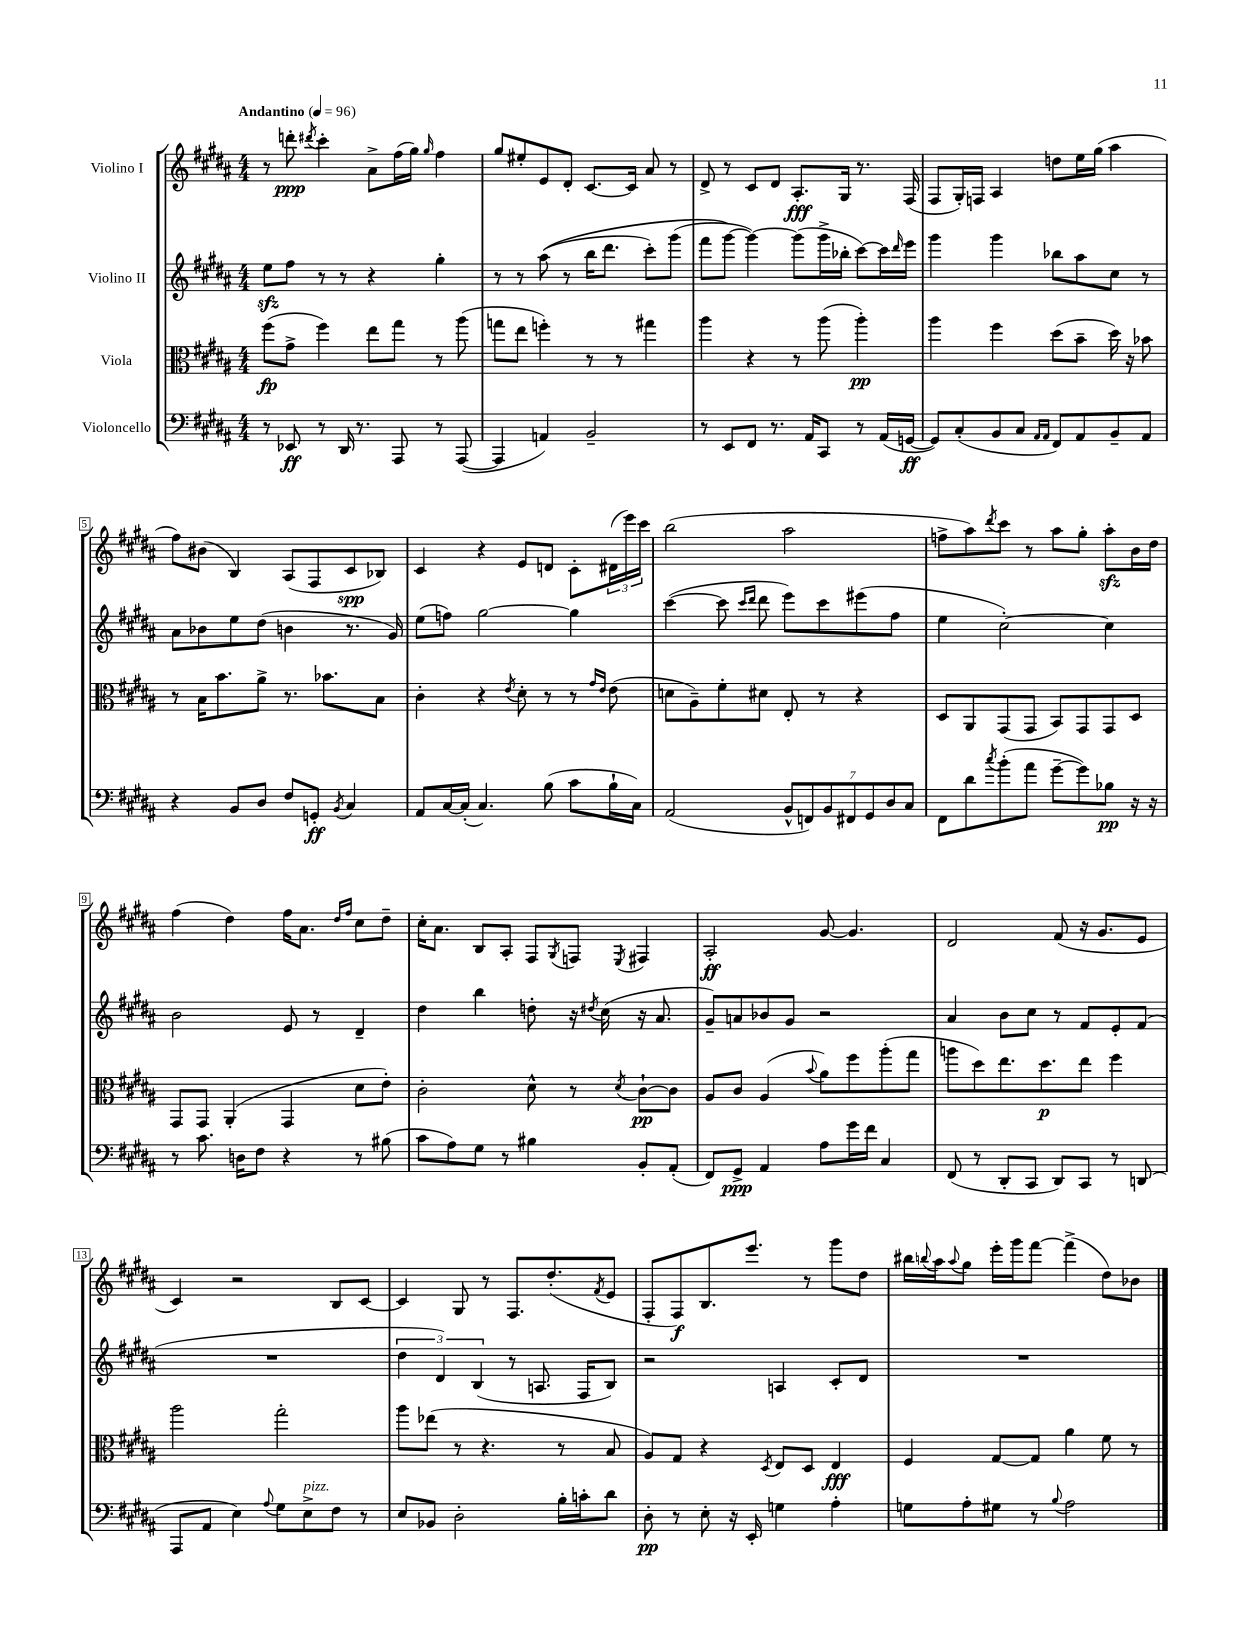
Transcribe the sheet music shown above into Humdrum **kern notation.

**kern	**dynam	**kern	**dynam	**kern	**kern	**dynam
*part4	*part4	*part3	*part3	*part2	*part1	*part1
*staff4	*staff4	*staff3	*staff3	*staff2	*staff1	*staff1
*I"Violoncello	*	*I"Viola	*	*I"Violino II	*I"Violino I	*
*clefF4	*	*clefC3	*	*clefG2	*clefG2	*
*k[f#c#g#d#a#]	*	*k[f#c#g#d#a#]	*	*k[f#c#g#d#a#]	*k[f#c#g#d#a#]	*
*M4/4	*	*M4/4	*	*M4/4	*M4/4	*
*MM96	*	*MM96	*	*MM96	*MM96	*
=1	=1	=1	=1	=1	=1	=1
!	!	!	!	!	!LO:TX:a:B:t=Andantino	!
8r	.	(8ff#\L	fp	8eezz\L	8r	.
8EE-X/	ff	8g#^\J	.	8ff#\J	8dddn'\	ppp
.	.	.	.	.	8qddd#X/	.
8r	.	4ff#\)	.	8r	4ccc#'\	.
16DD#/	.	.	.	8r	.	.
8.r	.	.	.	.	.	.
.	.	8ee\L	.	4r	8a#^\L	.
8AAA#/	.	8gg#\J	.	.	(16ff#\L	.
.	.	.	.	.	16gg#\JJ)	.
.	.	.	.	.	16qqgg#/	.
8r	.	8r	.	4gg#'\	4ff#\	.
([8AAA#/	.	(8aa#\	.	.	.	.
=2	=2	=2	=2	=2	=2	=2
4AAA#/]	.	8ggn\L	.	8r	8gg#/L	.
.	.	8ee\J	.	8r	8ee#X'/	.
4AAn/)	.	4ffn'\)	.	((8aa#\	8e/	.
.	.	.	.	8r	8d#'/J	.
2BB~/	.	8r	.	16bb\KL	[8.c#/L	.
.	.	.	.	8.ddd#\J	.	.
.	.	8r	.	.	.	.
.	.	.	.	.	16c#/Jk]	.
.	.	4gg#X\	.	8ccc#'\L)	8a#/	.
.	.	.	.	(8ggg#\J	8r	.
=3	=3	=3	=3	=3	=3	=3
8r	.	4aa#\	.	8fff#\L	8d#^/	.
8EE/L	.	.	.	[8ggg#\J)	8r	.
8FF#/J	.	4r	.	4ggg#\_)	8c#/L	.
8.r	.	.	.	.	8d#/J	.
.	.	8r	.	(8ggg#\L]	8.A#'/L	fff
16AA#/KL	.	.	.	.	.	.
8CC#/J	.	(8aa#\	.	16ggg#^\L	.	.
.	.	.	.	16bb-X'\JJ	16G#/Jk	.
8r	.	4aa#'\)	pp	[8ccc#\L)	8.r	.
(16AA#/LL	.	.	.	16ccc#\L]	.	.
.	.	.	.	16qqddd#/	.	.
[16GGn/JJ	ff	.	.	16eee\JJ	(16F#/	.
=4	=4	=4	=4	=4	=4	=4
8GG/L])	.	4aa#\	.	4ggg#\	8F#/L	.
(8C#'/	.	.	.	.	16G#'/L)	.
.	.	.	.	.	16Fn/JJ	.
8BB/	.	4ff#\	.	4ggg#\	4A#/	.
8C#/J	.	.	.	.	.	.
16qqAA#/LL	.	.	.	.	.	.
16qqAA#/JJ	.	.	.	.	.	.
8FF#/L)	.	(8dd#\L	.	8bb-X\L	8ddn\L	.
8AA#/	.	8b~\J	.	8aa#\	16ee\L	.
.	.	.	.	.	(16gg#\JJ	.
8BB~/	.	16dd#\)	.	8cc#\J	4aa#\	.
.	.	16r	.	.	.	.
8AA#/J	.	8b-X\	.	8r	.	.
!!LO:LB:g=z
=5	=5	=5	=5	=5	=5	=5
4r	.	8r	.	8a#\L	8ff#\L)	.
.	.	16B\KL	.	8b-X\	(8b#X\J	.
.	.	8.b\	.	.	.	.
8BB/L	.	.	.	8ee\	4B/)	.
8D#/J	.	8a#^\J	.	(8dd#\J	.	.
8F#/L	.	8.r	.	4bn\	(8A#/L	.
8GGn'/J	ff	.	.	.	8F#/	.
.	.	8.b-X\L	.	.	.	.
8qBB/	.	.	.	.	.	.
4C#/	.	.	.	8.r	8c#/	spp
.	.	8B\J	.	.	8B-X/J)	.
.	.	.	.	16g#/)	.	.
=6	=6	=6	=6	=6	=6	=6
8AA#/L	.	4c#'\	.	(8ee\L	4c#/	.
[16C#/L	.	.	.	8ffn\J)	.	.
(16C#'/JJ]	.	.	.	.	.	.
4.C#/)	.	4r	.	[2gg#\	4r	.
.	.	8qe/	.	.	.	.
.	.	8d#'\	.	.	8e/L	.
(8B\	.	8r	.	.	8dn/J	.
8c#\L	.	8r	.	4gg#\]	8c#'\L	.
.	.	16qqg#/LL	.	.	.	.
.	.	16qqe/JJ	.	.	.	.
16B`\L	.	(8e\	.	.	(24d#X\L	.
.	.	.	.	.	24eee\)	.
16C#\JJ)	.	.	.	.	.	.
.	.	.	.	.	24ccc#\JJ	.
=7	=7	=7	=7	=7	=7	=7
(2AA#/	.	8dn\L	.	([4ccc#\	(2bb\	.
.	.	8A#~\)	.	.	.	.
.	.	8f#'\	.	8ccc#\]	.	.
.	.	.	.	16qqccc#/LL	.	.
.	.	.	.	16qqddd#/JJ	.	.
.	.	8d#X\J	.	8ddd#\	.	.
14BB^^/L	.	8E'/	.	8eee\L)	2aa#\	.
14FFn/)	.	.	.	.	.	.
.	.	8r	.	8ccc#\	.	.
14BB/	.	.	.	.	.	.
14FF#X/	.	.	.	.	.	.
.	.	4r	.	(8eee#X\	.	.
14GG#/	.	.	.	.	.	.
14D#/	.	.	.	.	.	.
.	.	.	.	8ff#\J	.	.
14C#/J	.	.	.	.	.	.
=8	=8	=8	=8	=8	=8	=8
8FF#\L	.	8D#/L	.	4ee\	8ffn^\L	.
8d#\	.	8AA#/	.	.	8aa#\)	.
8qcc#/	.	.	.	.	8qddd#/	.
(8b'\	.	(8GG#/	.	[2cc#'\)	8ccc#\J	.
8a#\J	.	8GG#/J	.	.	8r	.
[8g#~\L	.	8BB/L)	.	.	8aa#\L	.
8g#\])	.	8GG#/	.	.	8gg#'\J	.
8B-X\J	pp	8GG#/	.	4cc#\]	8aa#zz'\L	.
16r	.	8D#/J	.	.	16b\L	.
16r	.	.	.	.	16dd#\JJ	.
!!LO:LB:g=z
=9	=9	=9	=9	=9	=9	=9
8r	.	8GG#/L	.	2b\	(4ff#\	.
8.c#\	.	8GG#/J	.	.	.	.
.	.	(4AA#'/	.	.	4dd#\)	.
16Dn\KL	.	.	.	.	.	.
8F#\J	.	.	.	.	.	.
4r	.	4GG#/	.	8e/	16ff#\KL	.
.	.	.	.	.	8.a#\J	.
.	.	.	.	8r	.	.
.	.	.	.	.	16qqdd#/LL	.
.	.	.	.	.	16qqff#/JJ	.
8r	.	8d#\L	.	4d#~/	8cc#\L	.
(8B#X\	.	8e'\J)	.	.	8dd#~\J	.
=10	=10	=10	=10	=10	=10	=10
8c#\L	.	2c#'\	.	4dd#\	16cc#'\KL	.
.	.	.	.	.	8.a#\J	.
8A#\)	.	.	.	.	.	.
8G#\J	.	.	.	4bb\	8B/L	.
8r	.	.	.	.	8A#'/J	.
4B#X\	.	8d#^^\	.	8ddn'\	8F#/L	.
.	.	.	.	.	8qG#/	.
.	.	8r	.	16r	8Fn/J	.
.	.	.	.	8qdd#X/	.	.
.	.	.	.	(16cc#\	.	.
.	.	8qd#/	.	.	8qE/	.
8BB'/L	.	[8c#`\L	pp	16r	4F#X/	.
.	.	.	.	8.a#/	.	.
(8AA#'/J	.	8c#\J]	.	.	.	.
=11	=11	=11	=11	=11	=11	=11
8FF#/L)	.	8A#/L	.	8g#~/L)	2A#'/	ff
8GG#^/J	ppp	8c#/J	.	8an/	.	.
4AA#/	.	(4A#/	.	8b-X/	.	.
.	.	.	.	8g#/J	.	.
.	.	8qqb/	.	.	.	.
8A#\L	.	8a#\L)	.	2r	[8g#/	.
16g#\L	.	8ff#\	.	.	4.g#/]	.
16f#\JJ	.	.	.	.	.	.
4C#/	.	(8aa#'\	.	.	.	.
.	.	8gg#\J	.	.	.	.
=12	=12	=12	=12	=12	=12	=12
(8FF#/	.	8aan\L	.	4a#/	2d#/	.
8r	.	8dd#\)	.	.	.	.
8DD#'/L	.	8.ee\	.	8b\L	.	.
8CC#/J	.	.	.	8cc#\J	.	.
.	.	8.dd#\	p	.	.	.
8DD#/L)	.	.	.	8r	(8f#/	.
8CC#/J	.	8ee\J	.	8f#/L	16r	.
.	.	.	.	.	8.g#/L	.
8r	.	4ff#\	.	8e'/	.	.
(8DDn/	.	.	.	(8f#/J	8e/J	.
!!LO:LB:g=z
=13	=13	=13	=13	=13	=13	=13
8AAA#/L	.	2aa#\	.	1r	4c#/)	.
8AA#/J	.	.	.	.	.	.
4E\)	.	.	.	.	2r	.
8qqA#/	.	.	.	.	.	.
8G#\L	.	2gg#'\	.	.	.	.
!LO:TX:a:i:t=pizz.	!	!	!	!	!	!
8E^\	.	.	.	.	.	.
8F#\J	.	.	.	.	8B/L	.
8r	.	.	.	.	[8c#/J	.
=14	=14	=14	=14	=14	=14	=14
8E/L	.	8aa#\L	.	6dd#\	4c#/]	.
8BB-X/J	.	(8ee-X\J	.	.	.	.
.	.	.	.	6d#/)	.	.
2D#'\	.	8r	.	.	8G#/	.
.	.	.	.	(6B/	.	.
.	.	4.r	.	.	8r	.
.	.	.	.	8r	8.F#/L	.
.	.	.	.	8.An/	.	.
.	.	.	.	.	(8.dd#'/	.
16B'\LL	.	8r	.	.	.	.
16cn'\J	.	.	.	16F#/KL	.	.
.	.	.	.	.	8qf#/	.
8d#\J	.	8B/	.	8B/J)	8e/J	.
=15	=15	=15	=15	=15	=15	=15
8D#'\	pp	8A#/L)	.	2r	8F#'/L	.
8r	.	8G#/J	.	.	8F#/)	f
8E'\	.	4r	.	.	8.B/	.
16r	.	.	.	.	.	.
16EE'/	.	.	.	.	8.eee/J	.
.	.	8qD#/	.	.	.	.
4Gn\	.	8E/L	.	4An/	.	.
.	.	8D#/J	.	.	8r	.
4A#'\	.	4E/	fff	8c#'/L	8ggg#\L	.
.	.	.	.	8d#/J	8dd#\J	.
=16	=16	=16	=16	=16	=16	=16
8Gn\L	.	4F#/	.	1r	16bb#X\LL	.
.	.	.	.	.	8qqbbn/	.
.	.	.	.	.	16aa#\J	.
.	.	.	.	.	8qqaa#/	.
8A#'\	.	.	.	.	8gg#\J	.
8G#X\J	.	[8G#/L	.	.	16eee'\LL	.
.	.	.	.	.	16ggg#\J	.
8r	.	8G#/J]	.	.	[8fff#\J	.
8qqB/	.	.	.	.	.	.
2A#\	.	4a#\	.	.	(4fff#^\]	.
.	.	8f#\	.	.	8dd#\L)	.
.	.	8r	.	.	8b-X\J	.
==	==	==	==	==	==	==
*-	*-	*-	*-	*-	*-	*-
